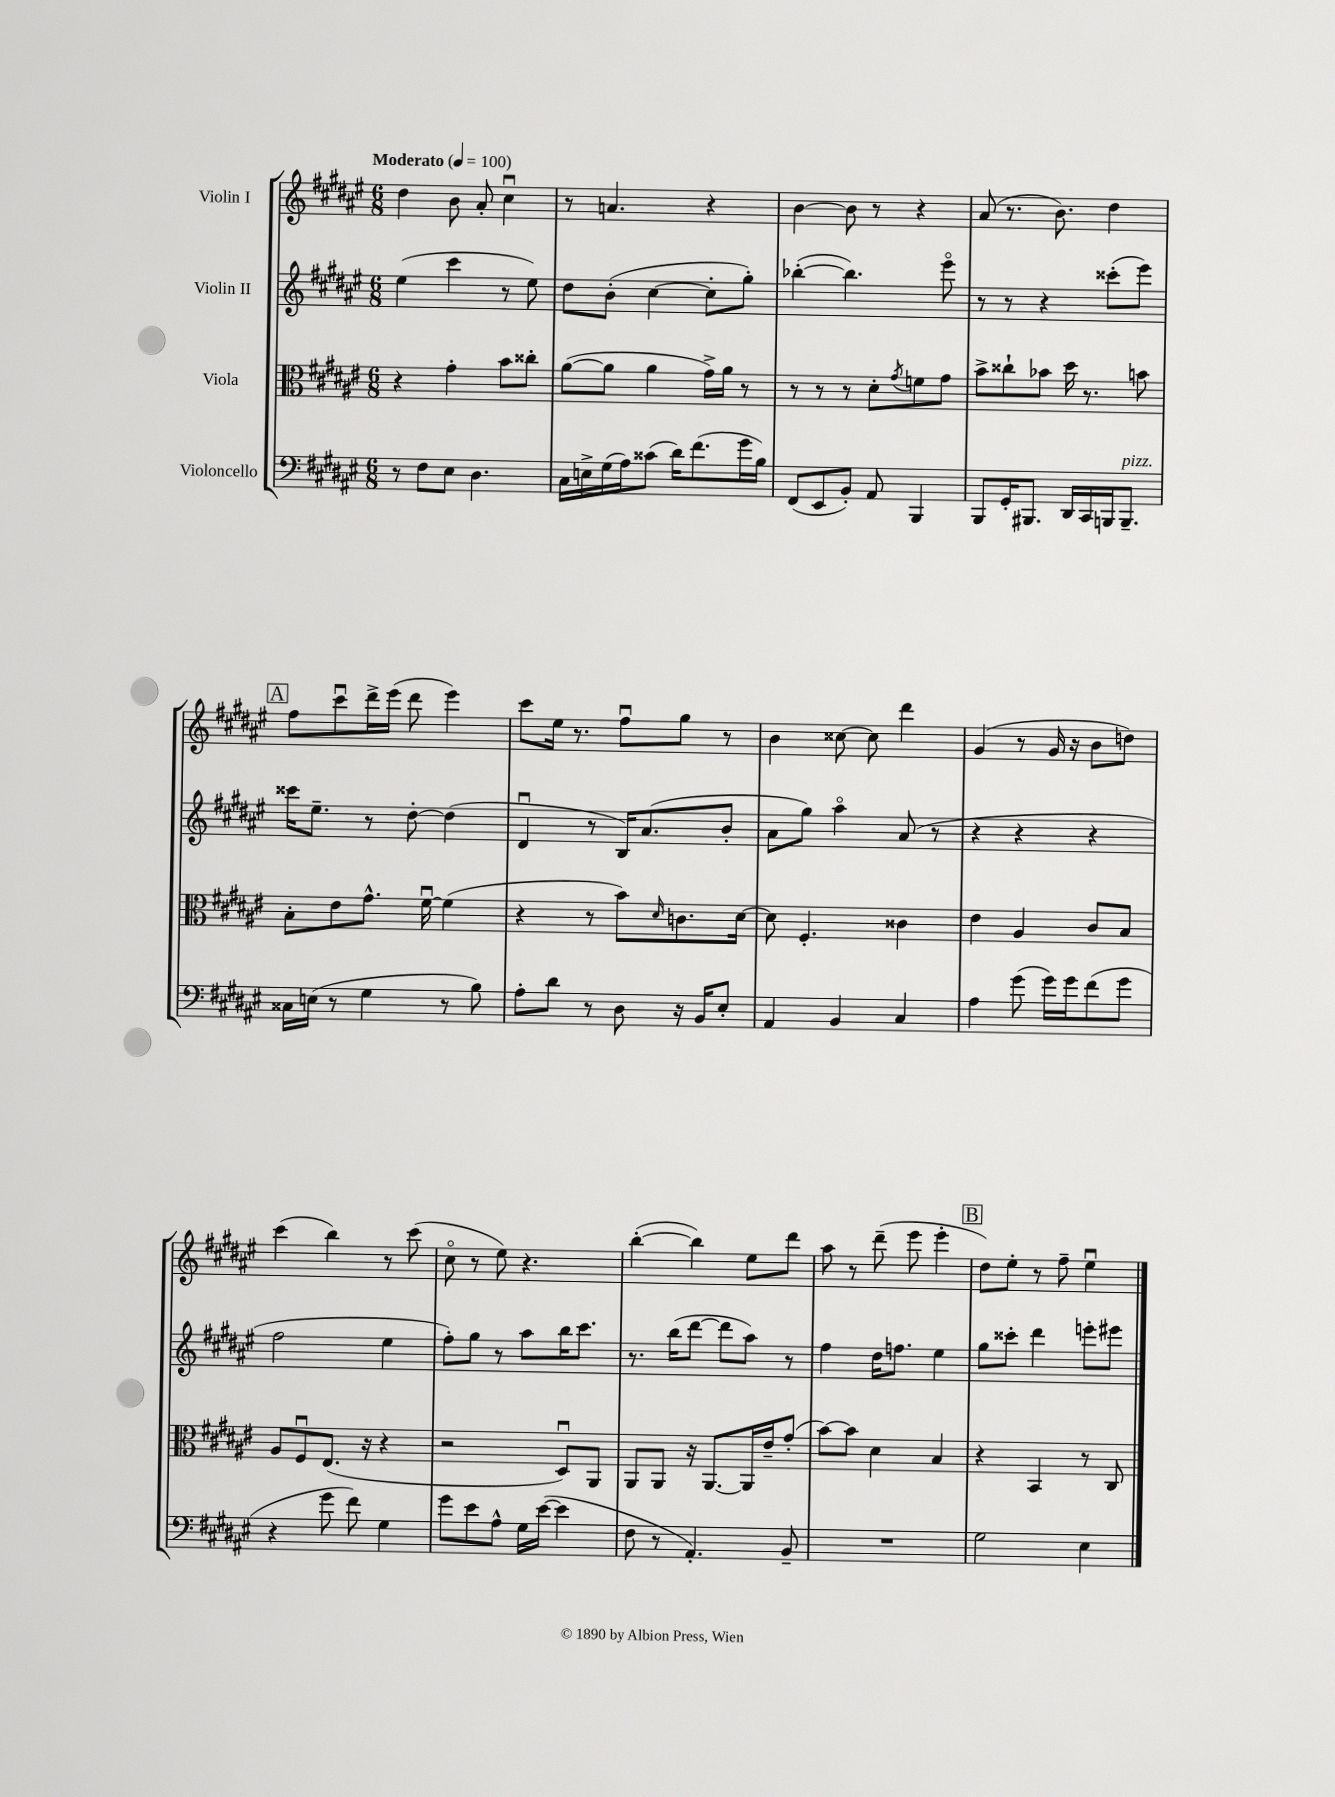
<<
\new StaffGroup <<
\new Staff = "s0" \with { instrumentName = "Violin I" } {
    \clef treble \key fis \major \numericTimeSignature \time 6/8 \tempo "Moderato" 4 = 100
    dis''4 b'8 ais'8-. cis''4\downbow |
    r8 a'4. r4 |
    b'4~ b'8 r8 r4 |
    ais'8( r8. b'8.) dis''4 |
    \mark \markup { \box "A" } fis''8 cis'''8\downbow dis'''16-> eis'''16( dis'''8 eis'''4) |
    cis'''8 eis''16 r8. fis''8\downbow gis''8 r8 |
    b'4 cisis''8~ cisis''8 dis'''4 |
    gis'4( r8 gis'16 r16 b'8 d''8) |
    cis'''4( b''4) r8 cis'''8( |
    cis''8\flageolet r8 eis''8) r4. |
    b''4~-.( b''4) eis''8 dis'''8 |
    ais''8 r8 dis'''8--( eis'''8 eis'''4-. |
    \mark \markup { \box "B" } dis''8) eis''8-. r8 fis''8-- eis''4\downbow \bar "|." |
}
\new Staff = "s1" \with { instrumentName = "Violin II" } {
    \clef treble \key fis \major \numericTimeSignature \time 6/8
    eis''4( cis'''4 r8 eis''8) |
    dis''8 b'8-.( cis''4~ cis''8-. gis''8-.) |
    bes''4~-.( bes''4.) eis'''8\flageolet |
    r8 r8 r4 cisis'''8-.( eis'''8) |
    \mark \markup { \box "A" } cisis'''16 eis''8.-- r8 dis''8~-. dis''4( |
    dis'4\downbow r8 b16) ais'8.( b'8-. |
    ais'8 gis''8) ais''4\flageolet ais'8( r8 |
    r4 r4 r4 |
    fis''2 eis''4 |
    fis''8-.) gis''8 r8 ais''8 b''16 cis'''8. |
    r8. b''16( dis'''8~ dis'''8 ais''8) r8 |
    fis''4 dis''16 f''8. eis''4 |
    \mark \markup { \box "B" } gis''8 cisis'''8-. dis'''4 e'''8-. eis'''8 \bar "|." |
}
\new Staff = "s2" \with { instrumentName = "Viola" } {
    \clef alto \key fis \major \numericTimeSignature \time 6/8
    r4 gis'4-. b'8 cisis''8-. |
    ais'8~( ais'8 ais'4 gis'16->) ais'16 r8 |
    r8 r8 r8 dis'8-. \acciaccatura { gis'8 } f'8 gis'8 |
    b'8-> cisis''8-! bes'8 dis''16 r8. b'8 |
    \mark \markup { \box "A" } b8-. eis'8 gis'8.-^ fis'16~\downbow fis'4( |
    r4 r8 b'8) \grace { dis'16 } c'8. dis'16~ |
    dis'8 fis4.-. cisis'4 |
    eis'4 ais4 cis'8 b8 |
    ais8 fis8\downbow eis8.( r16 r4 |
    r2 dis8\downbow) ais,8 |
    ais,8 ais,8 r16 ais,8.~ ais,16 eis'16-- gis'8-.( |
    b'8~) b'8 dis'4 b4 |
    \mark \markup { \box "B" } r4 b,4 r8 cis8 \bar "|." |
}
\new Staff = "s3" \with { instrumentName = "Violoncello" } {
    \clef bass \key fis \major \numericTimeSignature \time 6/8
    r8 fis8 eis8 dis4. |
    cis16 e16-> gis16( ais16) cisis'8( dis'16) fis'8.( gis'16 b16) |
    fis,8( eis,8 b,8-.) ais,8 b,,4 |
    b,,8 gis,16-. bis,,8. dis,16 cis,16 b,,16 b,,8.--^\markup { \italic "pizz." } |
    \mark \markup { \box "A" } cisis16 e16( r8 gis4 r8 b8) |
    ais8-. dis'8 r8 dis8 r16 b,16 eis8-. |
    ais,4 b,4 cis4 |
    ais4 gis'8( gis'16) gis'16 fis'8( gis'8 |
    r4 gis'8 fis'8) gis4 |
    gis'8 eis'8 ais8-^ gis16 eis'16~( eis'4 |
    fis8 r8 ais,4.-.) b,8-- |
    R2. |
    \mark \markup { \box "B" } gis2 eis4 \bar "|." |
}
>>
>>
\layout { \context { \Score \remove "Bar_number_engraver" } }
